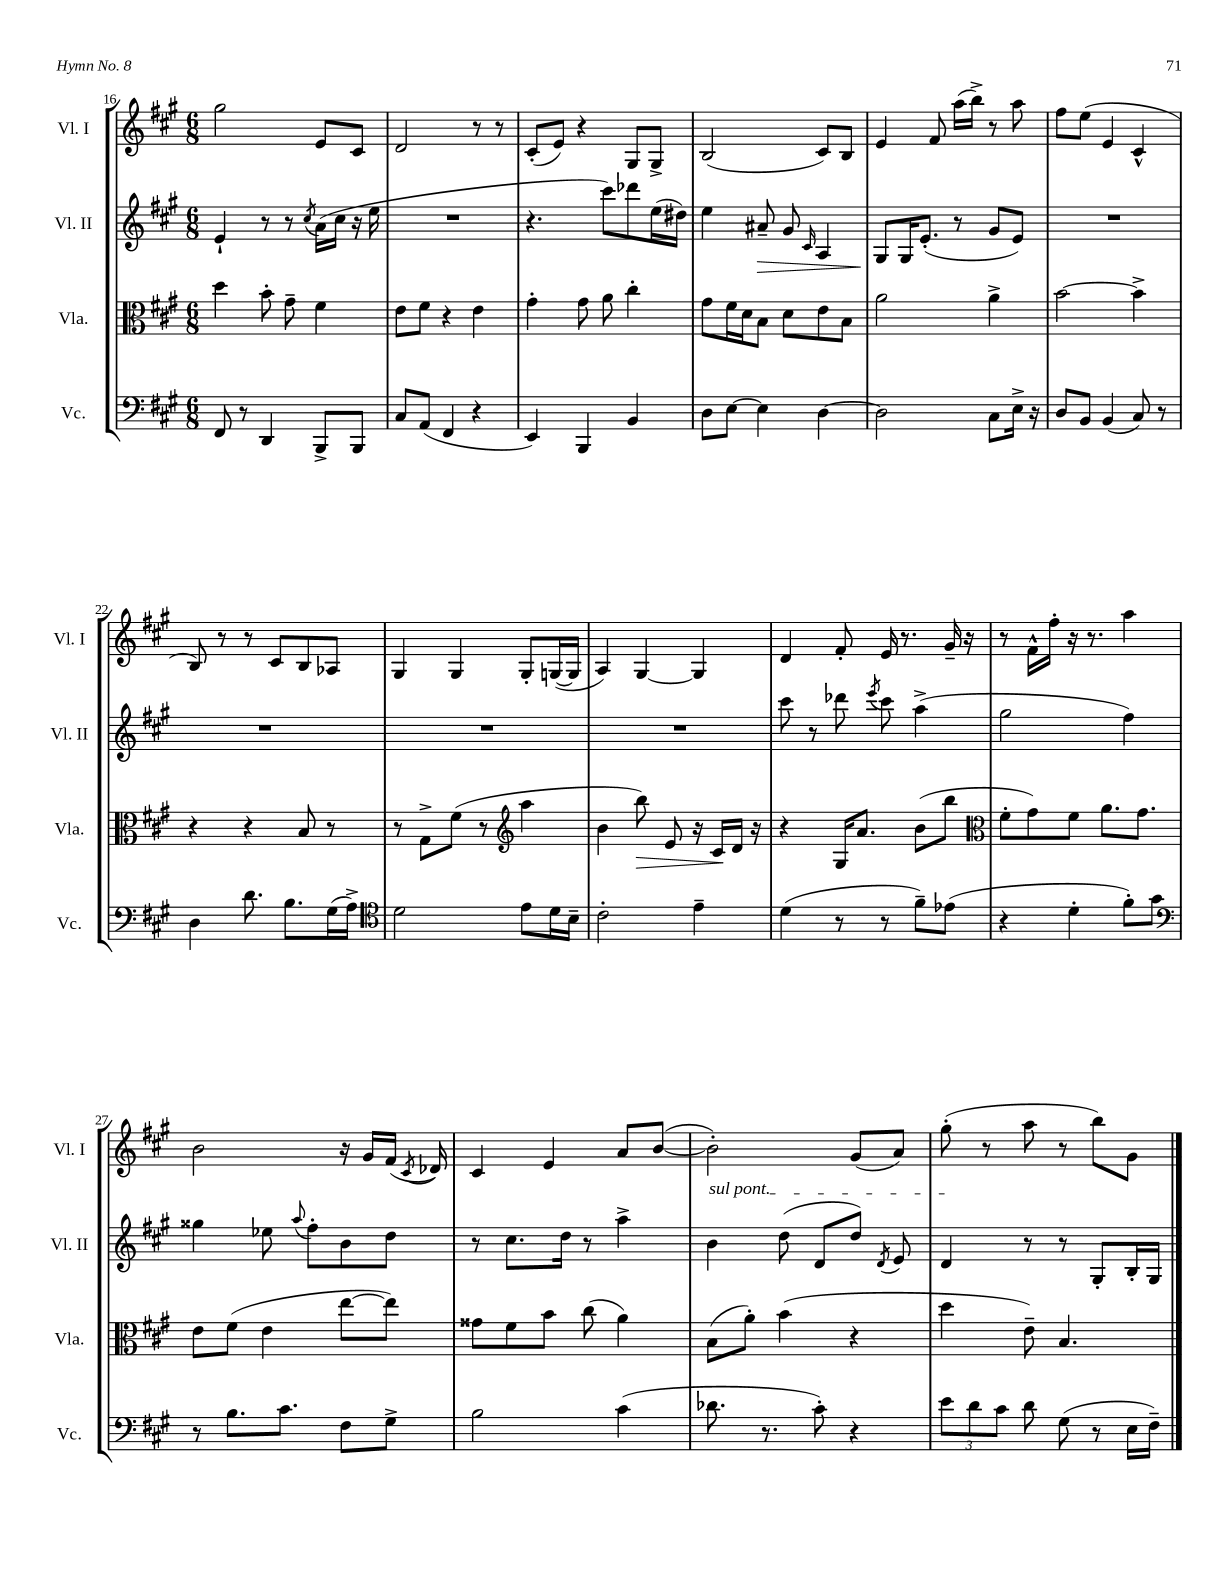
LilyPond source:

<<
\new StaffGroup <<
\new Staff = "s0" \with { instrumentName = "Vl. I" shortInstrumentName = "Vl. I" } {
    \clef treble \key a \major \numericTimeSignature \time 6/8
    \autoBeamOff gis''2 e'8[ cis'8] |
    d'2 r8 r8 |
    cis'8[-.( e'8]) r4 gis8[ gis8]-> |
    b2( cis'8[) b8] |
    e'4 fis'8 a''16[( b''16]->) r8 a''8 |
    fis''8[ e''8]( e'4 cis'4-^ |
    b8) r8 r8 cis'8[ b8 aes8] |
    gis4 gis4 gis8[-. g16~( g16] |
    a4) gis4~ gis4 |
    d'4 fis'8-. e'16 r8. gis'16-- r16 |
    r8 fis'16[-^ fis''16]-. r16 r8. a''4 |
    b'2 r16 gis'16[ fis'16]( \acciaccatura { cis'8 } des'16) |
    cis'4 e'4 a'8[ b'8]~( |
    b'2-.) gis'8[( a'8]) |
    gis''8-.( r8 a''8 r8 b''8[) gis'8] \bar "|." |
}
\new Staff = "s1" \with { instrumentName = "Vl. II" shortInstrumentName = "Vl. II" } {
    \clef treble \key a \major \numericTimeSignature \time 6/8
    \autoBeamOff e'4-! r8 r8 \acciaccatura { cis''8 } a'16[( cis''16] r16 e''16 |
    R2. |
    r4. cis'''8[) des'''8 e''16( dis''16]) |
    e''4 ais'8--\> gis'8 \grace { cis'16 } a4 |
    gis8[\! gis16 e'8.]-.( r8 gis'8[ e'8]) |
    R2. |
    R2. |
    R2. |
    R2. |
    cis'''8 r8 des'''8 \acciaccatura { e'''8 } cis'''8 a''4->( |
    gis''2 fis''4) |
    gisis''4 ees''8 \appoggiatura { a''8 } fis''8[-. b'8 d''8] |
    r8 cis''8.[ d''16] r8 a''4-> |
    \once \override TextSpanner.bound-details.left.text = \markup { \italic "sul pont." } b'4\startTextSpan d''8( d'8[ d''8]) \acciaccatura { d'8 } e'8 |
    d'4\stopTextSpan r8 r8 gis8[-. b16-. gis16] \bar "|." |
}
\new Staff = "s2" \with { instrumentName = "Vla." shortInstrumentName = "Vla." } {
    \clef alto \key a \major \numericTimeSignature \time 6/8
    \autoBeamOff d''4 b'8-. gis'8-- fis'4 |
    e'8[ fis'8] r4 e'4 |
    gis'4-. gis'8 a'8 cis''4-. |
    gis'8[ fis'16 d'16 b8] d'8[ e'8 b8] |
    a'2 a'4-> |
    b'2~ b'4-> |
    r4 r4 b8 r8 |
    r8 gis8[-> fis'8]( r8 \clef treble a''4 |
    b'4 b''8\>) e'8 r16 cis'16[\! d'16] r16 |
    r4 gis16[ a'8.] b'8[( b''8] |
    \clef alto fis'8[-. gis'8) fis'8] a'8.[ gis'8.] |
    e'8[ fis'8]( e'4 e''8[~ e''8]) |
    gisis'8[ fis'8 b'8] cis''8( a'4) |
    b8[( a'8]-.) b'4( r4 |
    d''4 e'8--) b4. \bar "|." |
}
\new Staff = "s3" \with { instrumentName = "Vc." shortInstrumentName = "Vc." } {
    \clef bass \key a \major \numericTimeSignature \time 6/8
    \autoBeamOff fis,8 r8 d,4 b,,8[-> b,,8] |
    cis8[ a,8]( fis,4 r4 |
    e,4) b,,4 b,4 |
    d8[ e8]~ e4 d4~ |
    d2 cis8[ e16]-> r16 |
    d8[ b,8] b,4( cis8) r8 |
    d4 d'8. b8.[ gis16( a16]->) |
    \clef tenor d'2 e'8[ d'16 b16]-- |
    cis'2-. e'4-- |
    d'4( r8 r8 fis'8[--) ees'8]( |
    r4 d'4-. fis'8[-.) gis'8] |
    \clef bass r8 b8.[ cis'8.] fis8[ gis8]-> |
    b2 cis'4( |
    des'8. r8. cis'8-.) r4 |
    \tuplet 3/2 { e'8[ d'8 cis'8] } d'8 gis8( r8 e16[ fis16]--) \bar "|." |
}
>>
>>
\layout { \context { \Score currentBarNumber = #16 } }
